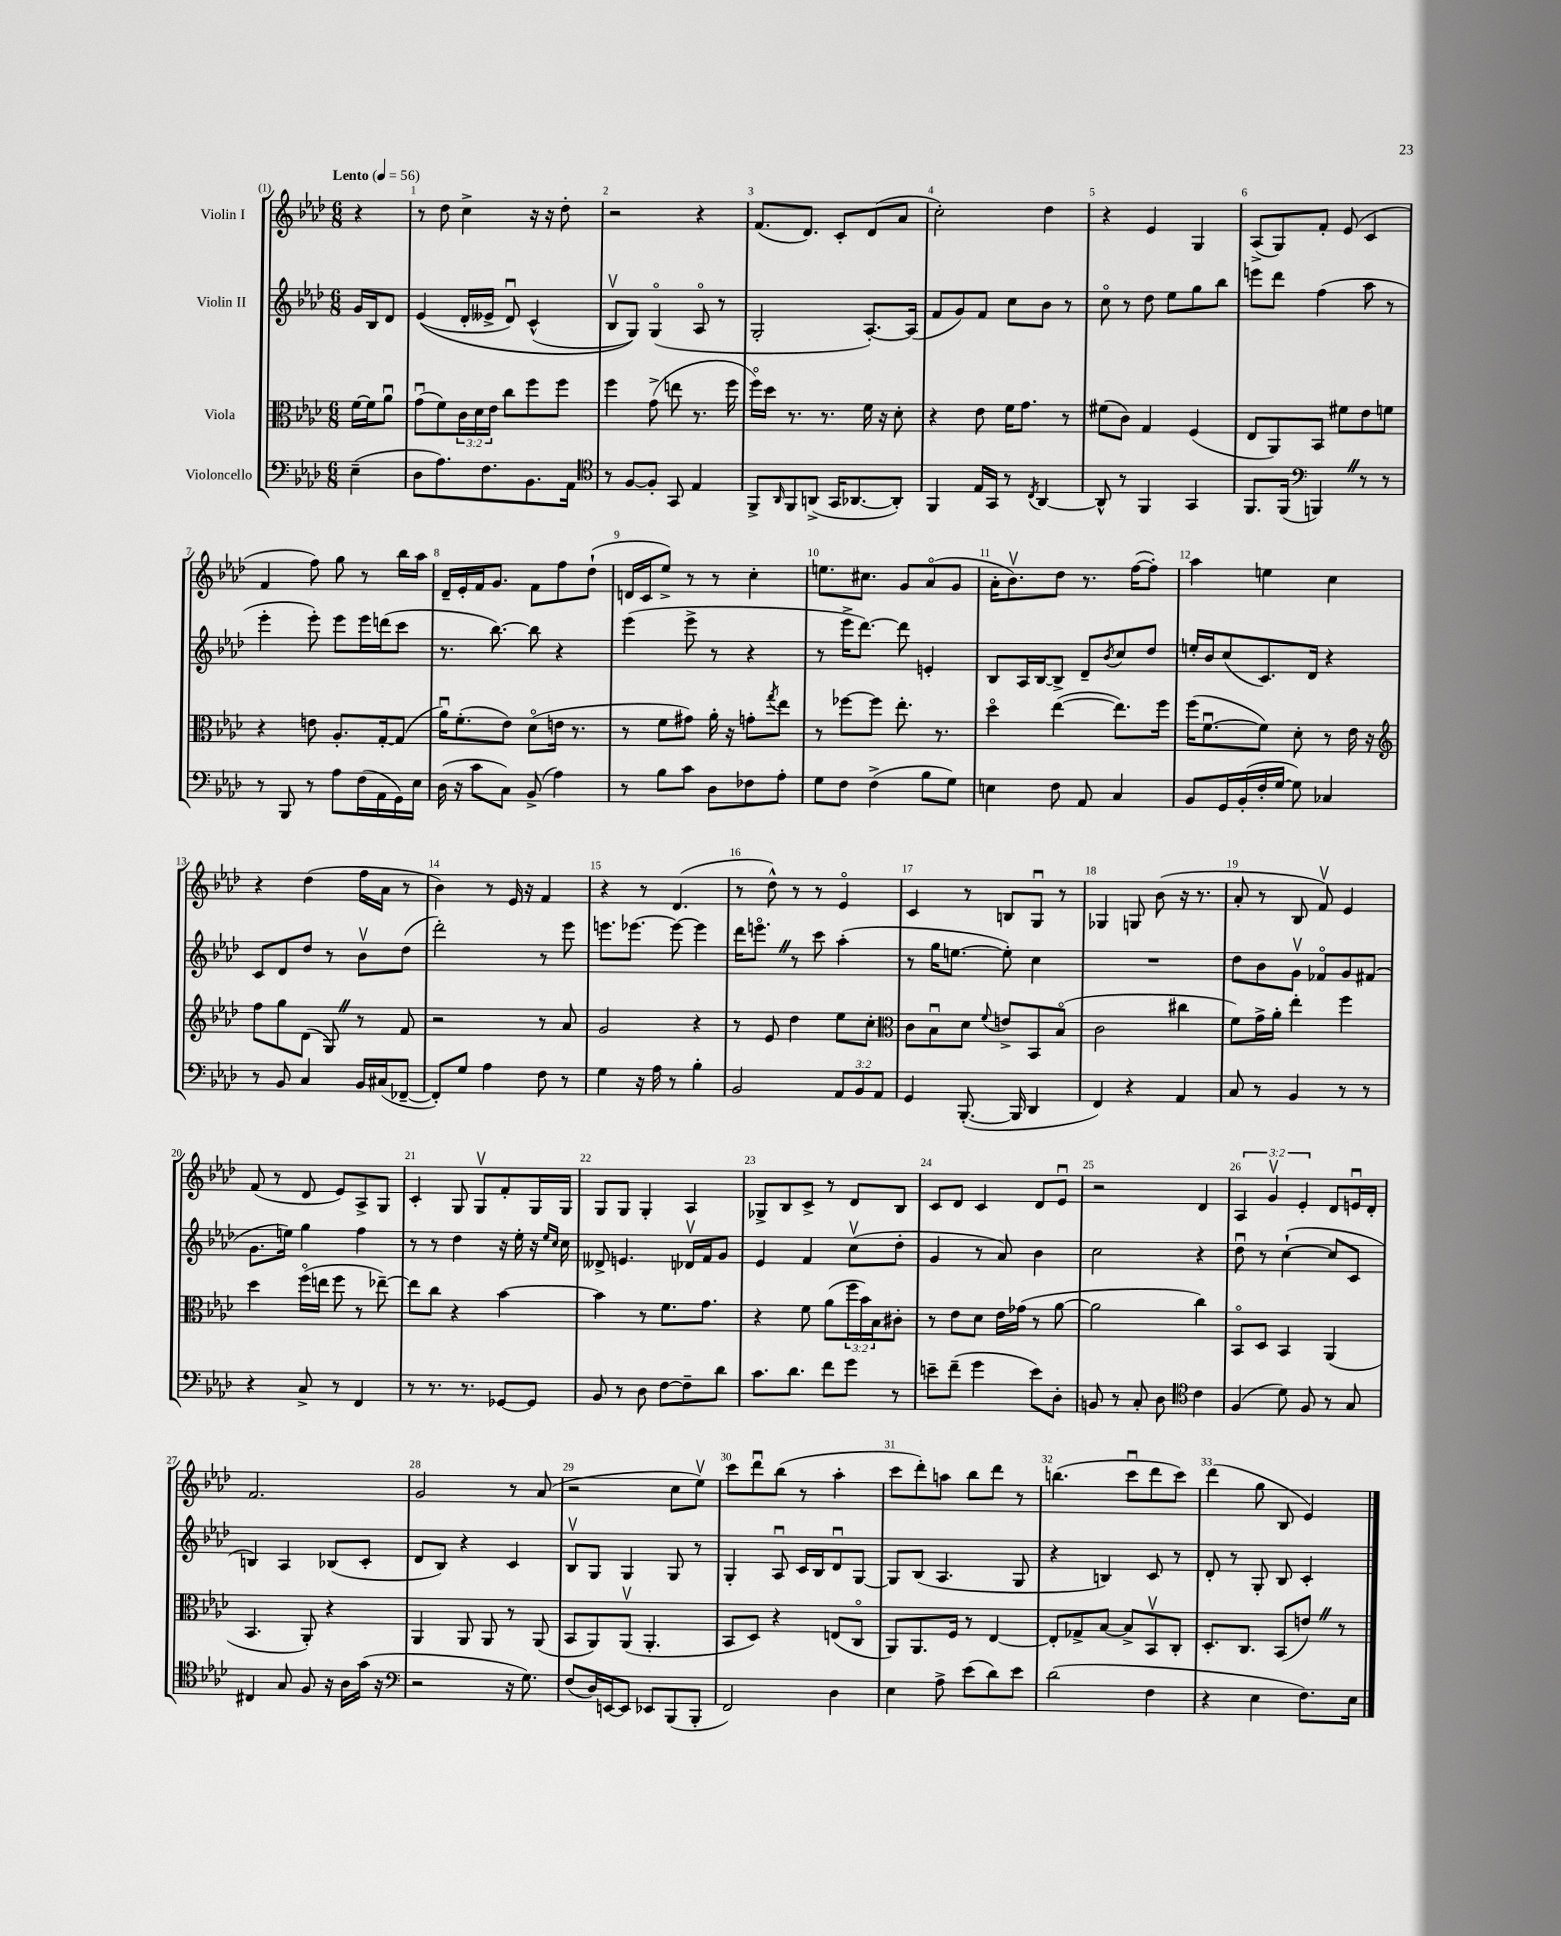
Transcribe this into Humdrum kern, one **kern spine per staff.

**kern	**kern	**kern	**kern
*staff4	*staff3	*staff2	*staff1
*clefF4	*clefC3	*clefG2	*clefG2
*k[b-e-a-d-]	*k[b-e-a-d-]	*k[b-e-a-d-]	*k[b-e-a-d-]
*M6/8	*M6/8	*M6/8	*M6/8
*MM56	*MM56	*MM56	*MM56
(4E-~\	[16f\LL	16g/LL	4r
.	16f\]J	16B-/J	.
.	8a-u\J	8d-/J	.
=	=	=	=
8D-\L	(8gu\L	&((4e-/	8r
8.A-\)	8f\)	.	8dd-\
.	24c\L	16d-'/LL	4cc^\
.	24d-\	.	.
8.F\	.	16e--^/JJ	.
.	24e-\JJ	.	.
.	8cc\L	8d-u/)	.
8.BB-\	8ff\	(4c^^/	16r
.	.	.	16r
.	8ff\J	.	8dd-'\
16AA-\Jk	.	.	.
=	=	=	=
*clefC4	*	*	*
8r	4ff\	8B-v/L	2r
[8F/L	.	8G/J)&)	.
8F'/]J	(8g^\	(4Go/	.
8GG/	8ee\	.	.
4E-/	8.r	8A-o/	4r
.	.	8r	.
.	16ff\	.	.
=	=	=	=
8FF^/L	16ffo\LL)	2G'/	(8.f/L
.	16dd-\JJ	.	.
16qqAA-/	.	.	.
8FF/	8.r	.	.
.	.	.	8.d-/J)
(8AA^/J	.	.	.
.	8.r	.	.
16GG/LK	.	.	8c'/L
[8.AA-/	.	.	.
.	16f\	[8.A-'/L)	(8d-/
.	16r	.	.
8AA-'/]J)	8d-'\	.	8a-/J
.	.	(16A-/]Jk	.
=	=	=	=
4FF/	4r	8f/L	2cc'\)
.	.	8g/)	.
16E-/LL	8e-\	8f/J	.
16GG/JJ	.	.	.
8r	16f\LK	8cc\L	.
.	8.g\J	.	.
8qC/	.	.	.
[4AA-/	.	8b-\J	4dd-\
.	8r	8r	.
=	=	=	=
8AA-^^/]	(8f#\L	8cco\	4r
8r	8c\J)	8r	.
4FF/	4G/	8dd-\	4e-/
.	.	8ee-\L	.
4GG/	(4F/	8gg\	4G/
.	.	8bb-\J	.
=	=	=	=
8.FF/L	8E-/L	8eee\L	(8A-^/L
.	8AA-/)	8ddd-\J	8G/)
(16FF/Jk	.	.	.
*clefF4	*	*	*
4BBB/)	8BB-/J	(4ff\	8f'/J
.	8f#\L	.	(8e-/
8r	8e-\	8aa-\	4c/
8r	8f\J	8r	.
=	=	=	=
8r	4r	4eee-'\	4f/
8BBB-/	.	.	.
8r	8e\	8eee-'\)	8ff\)
8A-\L	8.A-'/L	8eee-\L	8gg\
(16F\L	.	16eee-\L	8r
16AA-\	[16G'/k	(16ddd\J	.
16GG\)	(8G/]J	8ccc\J	16bb-\LL
16E-\JJ	.	.	16aa-\JJ
=	=	=	=
(16D-\	16a-u\LK)	8.r	16d-~/LL
16r	(8.f'\	.	16e-'/
8c\L	.	.	16f/J
.	.	[8.bb-\)	8.g/J
8C\J)	8e-\J)	.	.
(8BB-^/	(8d-o\L	8bb-\]	8f\L
4A-\)	16e\Jk	4r	8ff\
.	8.r	.	.
.	.	.	(8dd-`\J
=	=	=	=
8r	8r	(4eee-\	16d/LL
.	.	.	16c/J
8B-\L	8f\L	.	8ee-^/J)
8c\J	8g#\J)	8eee-^\	8r
8D-\L	16a-'\	8r	8r
.	16r	.	.
8F-\	8g'\L	4r	4cc'\
.	8qgg/	.	.
8A-'\J	8ee-\J	.	.
=	=	=	=
8G\L	8r	8r	8.ee\L
8F\J	[8ff-\L	16eee-^\LK	.
.	.	[8.ddd-\J)	8.cc#\J
(4F^\	8ff-\]J	.	.
.	8.ee-'\	8ddd-\]	8g/L
8B-\L	.	4e'/	(8a-o/
.	8.r	.	.
8G\J)	.	.	8g/J
=	=	=	=
4E\	4dd-o\	8B-/L	16a-'\LK
.	.	.	8.b-v\)
.	.	16A-/L	.
.	.	[16B-/J	.
8F\	([4ee-\	8B-^/]J	8dd-\J
8AA-/	.	8d-~/L	8.r
.	.	8qb-/	.
4C/	8.ee-\]L)	8cc/	.
.	.	.	([16ff\LK
.	.	8dd-/J	8ff'\]J)
.	16ff\Jk	.	.
=	=	=	=
8BB-/L	(16ff\LK	16ee'/LL	4aa-\
.	[8.fu\	16b-/J	.
16GG/L	.	(8cc/	.
(16BB-'/	.	.	.
16F'/	8f\]J)	8.c/)	4ee\
[16G/JJ	.	.	.
8G\])	8d-'\	.	.
.	.	16d-/Jk	.
4C-/	8r	4r	4cc\
.	16e-\	.	.
.	16r	.	.
=	=	=	=
*	*clefG2	*	*
8r	8ff\L	8c/L	4r
8BB-/	8gg\	8d-/	.
4C/	(8d-\J	8dd-/J	(4dd-\
.	8G/)	8r	.
16BB-/LL	8r	8b-v\L	16ff\LL
(16C#/J	.	.	16a-\JJ
[8FF-~/J	8f/	(8dd-\J	8r
=	=	=	=
8FF-'/]L)	2r	2ddd-'\)	4b-\)
8G/J	.	.	.
4A-\	.	.	8r
.	.	.	16e-/
.	.	.	16r
8F\	8r	8r	4f/
8r	8a-/	8eee-\	.
=	=	=	=
4G\	2g/	8.eee\L	4r
.	.	[8.eee-\J	.
16r	.	.	8r
16A-\	.	.	.
8r	.	8eee-\_	(4.d-/
4B-'\	4r	4eee-\]	.
=	=	=	=
2BB-/	8r	16ddd-\LK	8r
.	.	8.eeeo\J	.
.	8e-/	.	8dd-^^\)
.	4dd-\	8r	8r
.	.	8ccc\	8r
12AA-/L	8ee-\L	(4aa-'\	4e-o/
12BB-/	.	.	.
.	8cc'\J	.	.
12AA-/J	.	.	.
=	=	=	=
*	*clefC3	*	*
4GG/	8c\L	8r	4c/
.	8B-u\	16gg\LK	.
.	.	[8.ee\J	.
([8.BBB-'/	8d-\J	.	8r
.	8qqf/	.	.
.	8e^/L	8ee'\])	8B/L
16BBB-/]	.	.	.
4DD-/	8BB-/	4cc\	8Gu/J
.	(8B-o/J	.	8r
=	=	=	=
4FF/)	2c\	2.r	4G-/
4r	.	.	8G/
.	.	.	(8b-\
4AA-/	4cc#\	.	16r
.	.	.	8.r
=	=	=	=
8C/	8f\L)	8dd-\L	8a-'/
8r	16g^\L	8b-\	8r
.	16a-'\JJ	.	.
4BB-/	4ee-'\	8gv\J	8B-/
.	.	8f-o/L	8fv/)
8r	4ff\	8g/	4e-/
8r	.	(8f#/J	.
=	=	=	=
4r	4dd-\	8.g\L	(8f/
.	.	.	8r
.	.	16ee\Jk)	.
8C^/	(16ffo\LL	4gg\	8d-/
.	16ee\JJ	.	.
8r	8ff\	.	8e-/L)
4FF/	8r	4ff\	8A-^/
.	[8ee-~\)	.	8G/J
=	=	=	=
8r	8ee-\]L	8r	4c'/
8.r	8cc\J	8r	.
.	4r	4dd-\	8G/
8.r	.	.	.
.	.	.	8Gv/L
[8GG-/L	[4b-\	16r	8f'/
.	.	16ee-'\	.
8GG-/]J	.	16r	16G/L
.	.	16qqee-/LL	.
.	.	16qqcc/JJ	.
.	.	16cc\	16G/JJ
=	=	=	=
8BB-/	4b-\]	8d--^/	8G/L
8r	.	4.e/	8G/J
8D-\	8r	.	4G'/
[8F\L	8.f\L	.	.
8F~\]	.	16d-v/LL	4A-/
.	8.g\J	16f/J	.
8d-\J	.	8g/J	.
=	=	=	=
8.c\L	4r	4e-/	8G-^/L
.	.	.	8B-/
8.d-\J	.	.	.
.	8f\	4f/	8c^/J
8f\L	(8a-\L	.	8r
8g\J	24ff\L	(8ccv\L	8d-/L
.	24b-\)	.	.
.	24B-\J	.	.
8r	8c#'\J	8dd-'\J	8B-/J
=	=	=	=
8e~\L	8r	4g/	8c/L
(8f~\J	8e-\L	.	8d-/J
4g\	8d-\J	8r	4c/
.	16e-\LL	8a-/)	.
.	(16g-\JJ	.	.
8e\L)	8r	4b-\	8d-/L
8D-'\J	[8a-\	.	8e-u/J
=	=	=	=
8BB/	2a-\]	2cc\	2r
8r	.	.	.
8C'/	.	.	.
8D-\	.	.	.
*clefC4	*	*	*
4c\	4cc\)	4r	4d-/
=	=	=	=
(4F/	8BB-o/L	8dd-u\	6A-/
.	8D-/J	8r	.
.	.	.	6gv/
8d-\)	4BB-/	([4cc`\	.
.	.	.	6e-'/
8F/	.	.	.
8r	(4AA-/	8cc/]L	8d-/L
8G/	.	8c/J	16eu/L
.	.	.	16d-'/JJ
=	=	=	=
4C#/	4.BB-/	4B/)	2.f/
8G/	.	4A-/	.
8F/	8AA-'/)	.	.
16r	4r	(8B-/L	.
16A-\LL	.	.	.
(16g\JJ	.	8c'/J	.
16r	.	.	.
=	=	=	=
*clefF4	*	*	*
2r	4AA-/	8d-/L	2g/
.	.	8B-/J)	.
.	8AA-/	4r	.
.	8AA-/	.	.
16r	8r	4c/	8r
8.G\)	.	.	.
.	(8AA-/	.	(8a-/
=	=	=	=
(8F/L	8BB-/L	8B-v/L	2r
16D-/L)	8AA-/)	8G/J	.
[16EE/J	.	.	.
8EE/]J	(8AA-v/J	4G/	.
8EE-/L	4.AA-'/	.	.
(8BBB-/	.	8G/	8cc\L
8BBB-'/J	.	8r	8ee-v\J)
=	=	=	=
2FF/)	8BB-/L	4G'/	8ccc\L
.	8D-/J)	.	8ddd-u\
.	4r	8A-u/	(8bb-\J
.	.	16c/LL	8r
.	.	16B-/J	.
4D-\	(8E/L	8d-u/	4aa-'\
.	8Co/J	[8G/J	.
=	=	=	=
4E-\	8AA-/L)	8G/]L	8ccc\L
.	8.AA-/	(8B-/J	8ddd-'\)
8A-^\	.	4.A-/	8aa\J
.	16F/Jk	.	.
(8e-\L	8r	.	8bb-\L
8d-\)	[4E-/	.	8ddd-\J
8e-\J	.	8G/	8r
=	=	=	=
(2d-\	8E-'/]L	4r	(4.bb\
.	8G-^/	.	.
.	[8B-/J	4B/)	.
.	8B-^/]L	.	8cccu\L
4F\	8BB-v/	8c/	8ddd-\
.	8C'/J	8r	8ccc\J)
=	=	=	=
4r	8.D-'/L	8d-'/	(4ddd-\
.	.	8r	.
.	8.C/J	.	.
4E-\	.	8G'/	8gg\
.	(8BB-/L	8B-/	8B-/
8.F\L)	8e/J)	4c'/	4e-/)
.	8r	.	.
16E-\Jk	.	.	.
==	==	==	==
*-	*-	*-	*-
